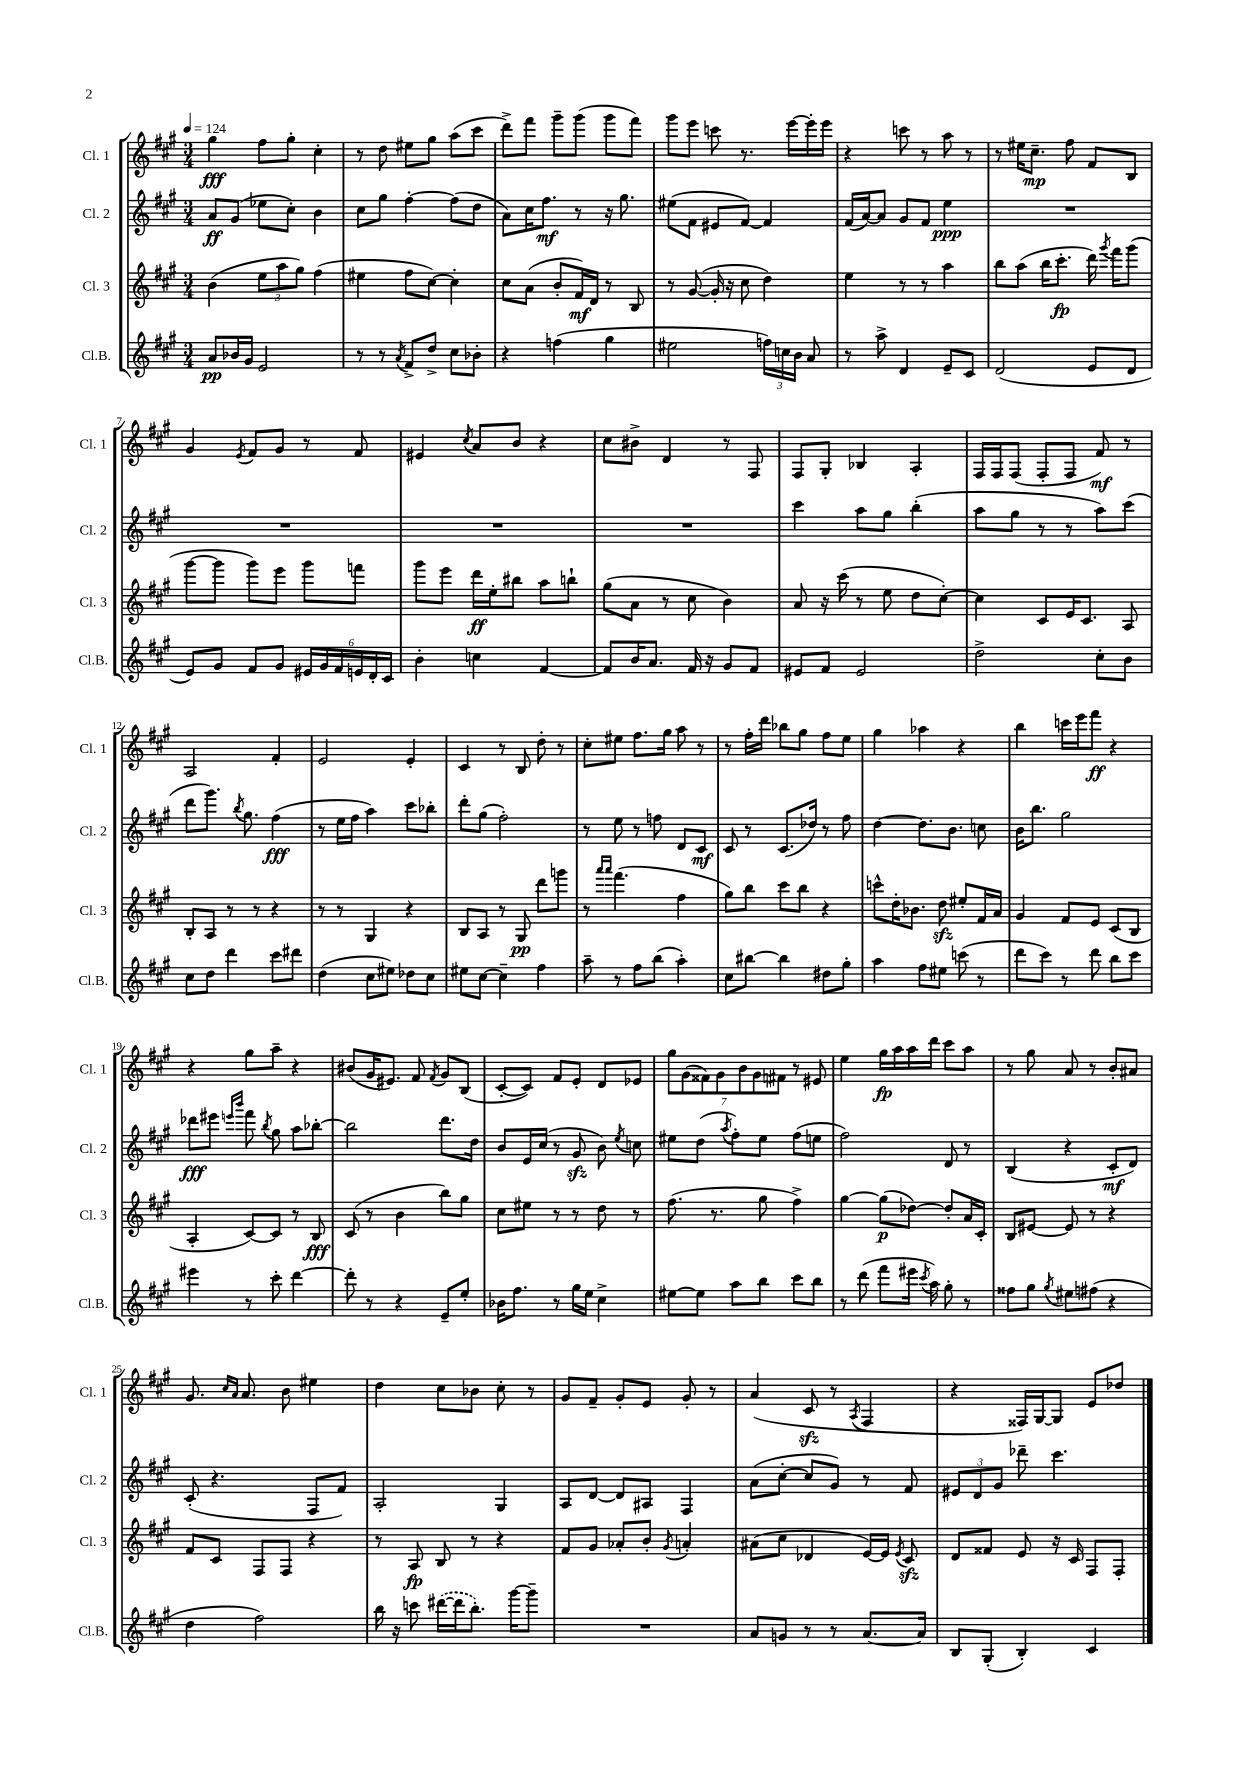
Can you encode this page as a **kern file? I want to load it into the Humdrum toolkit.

**kern	**kern	**kern	**kern
*staff4	*staff3	*staff2	*staff1
*clefG2	*clefG2	*clefG2	*clefG2
*k[f#c#g#]	*k[f#c#g#]	*k[f#c#g#]	*k[f#c#g#]
*M3/4	*M3/4	*M3/4	*M3/4
*MM124	*MM124	*MM124	*MM124
8a	(4b	8a	4gg#
16b-	.	(8g#	.
16g#	.	.	.
2e	12ee	8ee-	8ff#
.	12aa	.	.
.	.	8cc#')	8gg#'
.	12gg#)	.	.
.	(4ff#	4b	4cc#'
=	=	=	=
8r	4ee#	8cc#	8r
8r	.	8gg#	8dd
8qa	.	.	.
8f#^	8ff#	[4ff#'	8ee#
8dd^	[8cc#)	.	8gg#
8cc#	4cc#']	(8ff#]	(8aa
8b-'	.	8dd	8ccc#
=	=	=	=
4r	8cc#	8a)	8ddd^)
.	(8a	16cc#	8fff#
.	.	8.ff#	.
(4ff	8b'	.	8ggg#~
.	16f#)	8r	(8ggg#
.	16d	.	.
4gg#	8r	16r	8ggg#
.	.	8.gg#	.
.	8B	.	8fff#)
=	=	=	=
2ee#	8r	(8ee#	8ggg#
.	([8g#	8f#	8eee
.	16g#']	8e#	8ccc
.	16r	.	.
.	8cc#	[8f#)	8.r
24ff)	4dd)	4f#]	.
24cc	.	.	.
.	.	.	[16eee
24b	.	.	.
8a	.	.	16eee']
.	.	.	16eee
=	=	=	=
8r	4ee	(16f#	4r
.	.	[16a)	.
8aa^	.	8a]	.
4d	8r	8g#	8ccc
.	8r	8f#	8r
8e~	4aa	4ee	8aa
8c#	.	.	8r
=	=	=	=
(2d	8bb	2.r	8r
.	(8aa	.	16ee#
.	.	.	8.cc#~
.	16bb	.	.
.	8.ccc#'	.	.
.	.	.	8ff#
8e	16ddd)	.	8f#
.	8qggg#	.	.
.	16fff#	.	.
8d	(8ggg#	.	8B
=	=	=	=
8e)	[8ggg#	2.r	4g#
8g#	8ggg#]	.	.
.	.	.	8qe
8f#	8ggg#)	.	8f#
8g#	8eee	.	8g#
24e#	8ggg#	.	8r
24g#	.	.	.
24f#	.	.	.
24e	8fff	.	8f#
24d'	.	.	.
24c#	.	.	.
=	=	=	=
4b'	8ggg#	2.r	4e#
.	8eee	.	.
.	.	.	8qcc#
4cc	16ddd	.	8a
.	16ee'	.	.
.	8bb#	.	8b
[4f#	8aa	.	4r
.	8bb`	.	.
=	=	=	=
8f#]	(8gg#	2.r	8cc#
16b	8a	.	8b#^
8.a	.	.	.
.	8r	.	4d
16f#	8cc#	.	.
16r	.	.	.
8g#	4b)	.	8r
8f#	.	.	8F#
=	=	=	=
8e#	8a	4ccc#	8F#
8f#	16r	.	8G#'
.	(16ccc#	.	.
2e#	8r	8aa	4B-
.	8ee	8gg#	.
.	8dd	(4bb'	4A'
.	[8cc#')	.	.
=	=	=	=
2dd^	4cc#]	8aa	16F#
.	.	.	16F#
.	.	8gg#	(8F#
.	8c#	8r	8F#'
.	16e	8r	8F#
.	8.c#	.	.
8cc#'	.	8aa)	8f#)
8b	8A	(8ccc#	8r
=	=	=	=
8cc#	8B'	8ddd	2A
8dd	8A	8.ggg#)	.
4ddd	8r	.	.
.	.	8qbb	.
.	.	8.gg#	.
.	8r	.	.
8ccc#	4r	(4ff#	4f#'
8ddd#	.	.	.
=	=	=	=
(4dd	8r	8r	2e
.	8r	16ee	.
.	.	16ff#	.
8cc#	4G#	4aa)	.
8ee#)	.	.	.
8dd-	4r	8ccc#	4e'
8cc#	.	8bb-'	.
=	=	=	=
8ee#	8B	8ddd'	4c#
[8cc#	8A	(8gg#	.
4cc#~]	8r	2ff#')	8r
.	8G#	.	8B
4ff#	8ddd	.	8dd'
.	8ggg	.	8r
=	=	=	=
8aa~	8r	8r	8cc#'
.	16qqaaa	.	.
.	16qqaaa	.	.
8r	(4.fff#	8ee	8ee#
8ff#	.	8r	8.ff#
(8bb	.	8ff	.
.	.	.	16gg#
4aa')	4ff#	8d	8aa
.	.	8c#	8r
=	=	=	=
8cc#	8gg#)	8c#	8r
[8bb#	8bb	8r	16ff#'
.	.	.	16ddd
4bb#]	8ccc#	(8.c#	8bb-
.	8bb	.	8gg#
.	.	16dd-)	.
8dd#	4r	8r	8ff#
8gg#'	.	8ff#	8ee
=	=	=	=
4aa	8ccc^^	[4dd	4gg#
.	16dd'	.	.
.	8.b-	.	.
8ff#	.	8.dd]	4aa-
8ee#	8dd	.	.
.	.	8.b	.
(8ccc	8ee#'	.	4r
8r	16f#	8cc	.
.	16a	.	.
=	=	=	=
8ddd	4g#	16b	4bb
.	.	8.bb	.
8ccc#)	.	.	.
8r	8f#	2gg#	16ccc
.	.	.	16eee
8ddd	8e	.	8fff#
8bb	(8c#	.	4r
8ccc#	8B	.	.
=	=	=	=
4eee#	4A'	8ddd-	4r
.	.	8eee#	.
.	.	16qqeee	.
.	.	16qqbbb	.
8r	[8c#)	8fff#	8gg#
.	.	8qbb	.
8ccc#'	8c#]	8gg#	8aa~
[4ddd	8r	8aa	4r
.	8B	[8bb-'	.
=	=	=	=
8ddd']	(8c#	2bb-]	(8b#
8r	8r	.	16g#
.	.	.	8.e#)
4r	4b	.	.
.	.	.	8f#
.	.	.	8qf#
8e~	8bb)	8.ddd	8g#
8ee'	8gg#	.	(8B
.	.	16dd	.
=	=	=	=
16b-	8cc#	8b	[8c#'
8.ff#	.	.	.
.	8ee#	16e	8c#])
.	.	(16cc#	.
8r	8r	8r	8f#
16gg#	8r	8g#	8e'
16ee	.	.	.
4cc#^	8dd	8b)	8d
.	.	8qee	.
.	8r	8cc	8e-
=	=	=	=
[8ee#	(8.ff#	8ee#	14gg#
.	.	.	(14g#
8ee#]	.	(8dd	.
.	.	.	14f##)
.	8.r	.	.
.	.	.	14g#
.	.	8qaa	.
8aa	.	8ff#')	.
.	.	.	14b
.	.	.	14g#
8bb	8gg#	8ee#	.
.	.	.	14f#
8ccc#	4ff#^)	(8ff#	8r
8bb	.	8ee	8e#
=	=	=	=
8r	[4gg#	2ff#)	4ee
(8ddd	.	.	.
8fff#	(8gg#]	.	16gg#
.	.	.	16aa
16eee#	[8dd-)	.	16aa
8qccc#	.	.	.
16aa)	.	.	16ddd
8gg#'	8dd-']	8d	8ccc#
8r	16a	8r	8aa
.	16c#'	.	.
=	=	=	=
8ff##	8B	(4B	8r
8gg#	[8e#	.	8gg#
8qgg#	.	.	.
8ee#	8e#]	4r	8a
(8ff#	8r	.	8r
4r	4r	8c#'	8b'
.	.	8d)	8a#
=	=	=	=
4dd	8f#	(8c#'	8.g#
.	8c#	4.r	.
.	.	.	16qqcc#
.	.	.	16qqa
.	.	.	8.a
2ff#)	8F#	.	.
.	8F#	.	8b
.	4r	8F#	4ee#
.	.	8f#)	.
=	=	=	=
16bb	8r	2A'	4dd
16r	.	.	.
8ccc	8A	.	.
([16ddd#	8B	.	8cc#
16ddd#]	.	.	.
8.bb')	8r	.	8b-
.	4r	4G#	8cc#'
[16ggg#	.	.	.
8ggg#~]	.	.	8r
=	=	=	=
2.r	8f#	8A	8g#
.	8g#	[8d	8f#~
.	8a-'	8d]	8g#'
.	8b'	8A#	8e
.	8qg#	.	.
.	4a'	4F#	8g#'
.	.	.	8r
=	=	=	=
8a	(8a#	(8a	(4a
8g	8cc#	[8cc#'	.
8r	4d-	8cc#]	8c#
8r	.	8g#)	8r
.	.	.	8qA
[8.a	[16e)	8r	4F#
.	16e]	.	.
.	8qe	.	.
.	8c#	8f#	.
16a]	.	.	.
=	=	=	=
8B	8d	12e#	4r
.	.	12d	.
(8G#'	8f##	.	.
.	.	12g#	.
4B')	8e	8ddd-~	16F##)
.	.	.	[16G#
.	16r	4.ccc#	8G#]
.	16c#	.	.
4c#	8F#	.	8e
.	8F#'	.	8dd-
==	==	==	==
*-	*-	*-	*-
